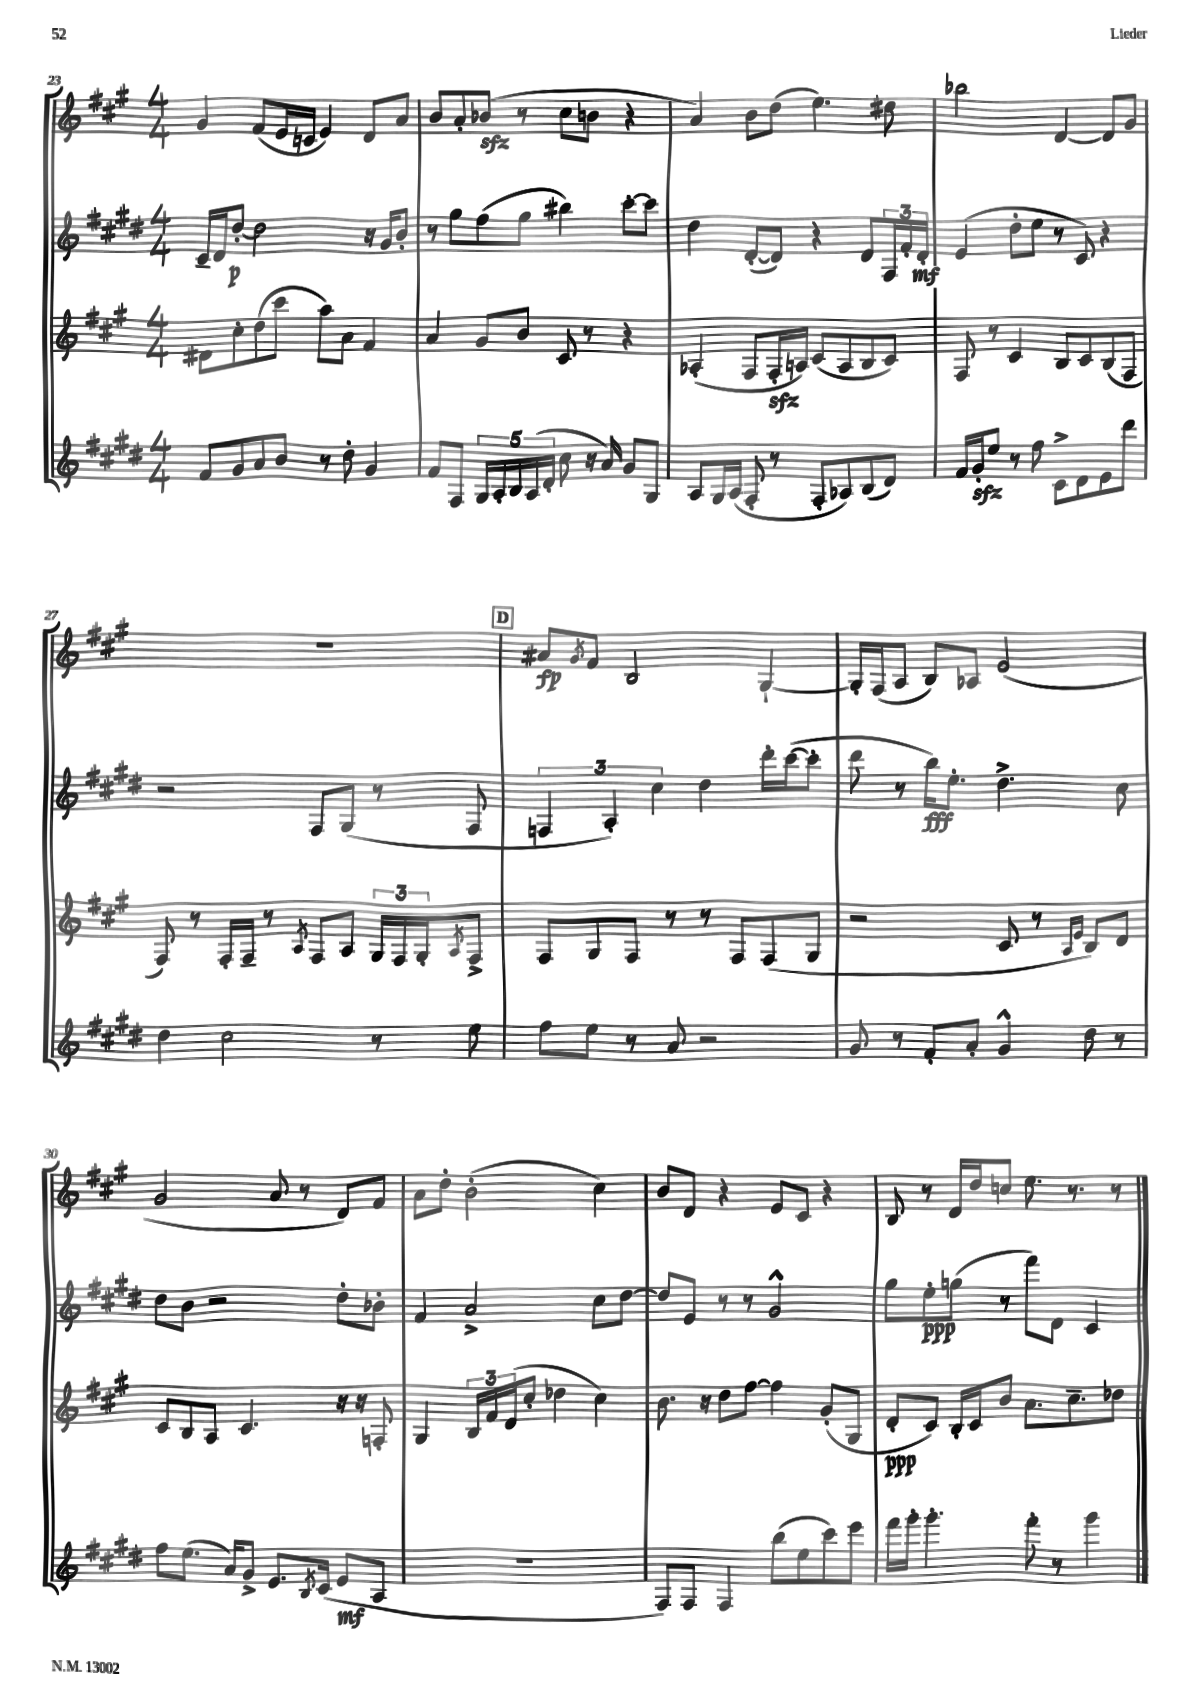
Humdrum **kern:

**kern	**kern	**kern	**kern
*staff4	*staff3	*staff2	*staff1
*clefG2	*clefG2	*clefG2	*clefG2
*k[f#c#g#d#]	*k[f#c#g#]	*k[f#c#g#d#]	*k[f#c#g#]
*M4/4	*M4/4	*M4/4	*M4/4
8f#	8d#	16c#~	4g#
.	.	16d#	.
8g#	8cc#'	[8dd#'	.
8a	(8dd	2dd#]	(8f#
8b	8ccc#	.	16e
.	.	.	16c
8r	8aa)	.	4e)
8dd#'	8a	.	.
4g#	4f#	16r	8d
.	.	16g#	.
.	.	8b'	8a
=	=	=	=
8f#	4a	8r	8b
8F#	.	8gg#	8a'
20G#	8g#	(8ff#	(8b-
20A'	.	.	.
20B	.	.	.
.	8b	8gg#	8r
(20A	.	.	.
20d#'	.	.	.
8cc#	8c#	4bb#)	8cc#
16r	8r	.	8b
16a)	.	.	.
8g#	4r	[8ccc#'	4r
8G#	.	8ccc#]	.
=	=	=	=
8A	(4A-'	4dd#	4a)
16G#	.	.	.
(16A	.	.	.
8F#'	8F#	([8d#'	8b
8r	16F#'	8d#])	(8dd
.	16A)	.	.
8F#'	(8c#	4r	4.ee)
8A-)	8A	.	.
(8B	8B	8d#	.
8d#)	8c#)	24F#	8dd#
.	.	24f#'	.
.	.	24d#'	.
=	=	=	=
16f#	8F#	(4e	2bb-
16g#'	.	.	.
8ee	8r	.	.
8r	4c#	8dd#'	.
8ff#	.	8ee	.
8c#^	8B	8r	[4d
8d#	8c#	8c#)	.
8e	(8B	4r	8d]
8ddd#	8F#	.	8g#
=	=	=	=
4dd#	8F#)	2r	1r
.	8r	.	.
2cc#	16F#'	.	.
.	16F#~	.	.
.	8r	.	.
.	8qA	.	.
.	8F#	8F#	.
.	8A	(8G#	.
8r	24G#	8r	.
.	24F#	.	.
.	24G#'	.	.
.	8qA	.	.
8ee	8F#^	8F#	.
=	=	=	=
8ff#	8F#	6F	8a#
.	.	.	8qg#
8ee	8G#	.	8f#
.	.	6A')	.
8r	8F#	.	2B
.	.	6cc#	.
8a	8r	.	.
2r	8r	4dd#	.
.	8F#	.	.
.	(8F#	16ddd#'	[4G#`
.	.	([16ccc#	.
.	8G#	8ccc#']	.
=	=	=	=
8g#	2r	8ddd#	16G#']
.	.	.	(16F#
8r	.	8r	8A
8f#'	.	16bb)	8B)
.	.	8.ee'	.
8a'	.	.	8A-
4g#^^	8c#	4.dd#^	(2e
.	8r	.	.
.	16qqA	.	.
.	16qqe	.	.
8dd#	8B)	.	.
8r	8d	8cc#	.
=	=	=	=
8ff#	8c#	8dd#	2g#
(8.ee	8B	8b	.
.	8A	2r	.
16a)	.	.	.
8g#^	4.c#	.	.
8.e	.	.	8a
.	.	.	8r
8qB	.	.	.
(16c#	.	.	.
8e	16r	8dd#'	8d)
.	16r	.	.
8A	8F'	8b-'	8f#
=	=	=	=
1r	4G#	4f#	8a
.	.	.	8dd'
.	24B	2a^	(2b'
.	24f#	.	.
.	(24d	.	.
.	8cc#'	.	.
.	4dd-	.	.
.	4cc#)	8cc#	4cc#)
.	.	[8dd#	.
=	=	=	=
8F#)	8.b	8dd#]	8b
8F#	.	8e	8d
.	16r	.	.
4F#	8dd	8r	4r
.	[8ff#	8r	.
(8bb	4ff#]	2g#^^	8e
8ee	.	.	8c#
8ccc#)	(8g#'	.	4r
8eee	8G#	.	.
=	=	=	=
16fff#	8d'	8gg#	8B
16ggg#'	.	.	.
4.ggg#'	8c#)	8ee'	8r
.	16B'	(8gg	16d
.	16c#	.	16dd
.	8b	8r	8cc
8fff#'	8.a	8fff#)	8.ee
8r	.	8d#	.
.	8.cc#~	.	8.r
4ggg#	.	4c#	.
.	8dd-	.	8r
==	==	==	==
*-	*-	*-	*-
